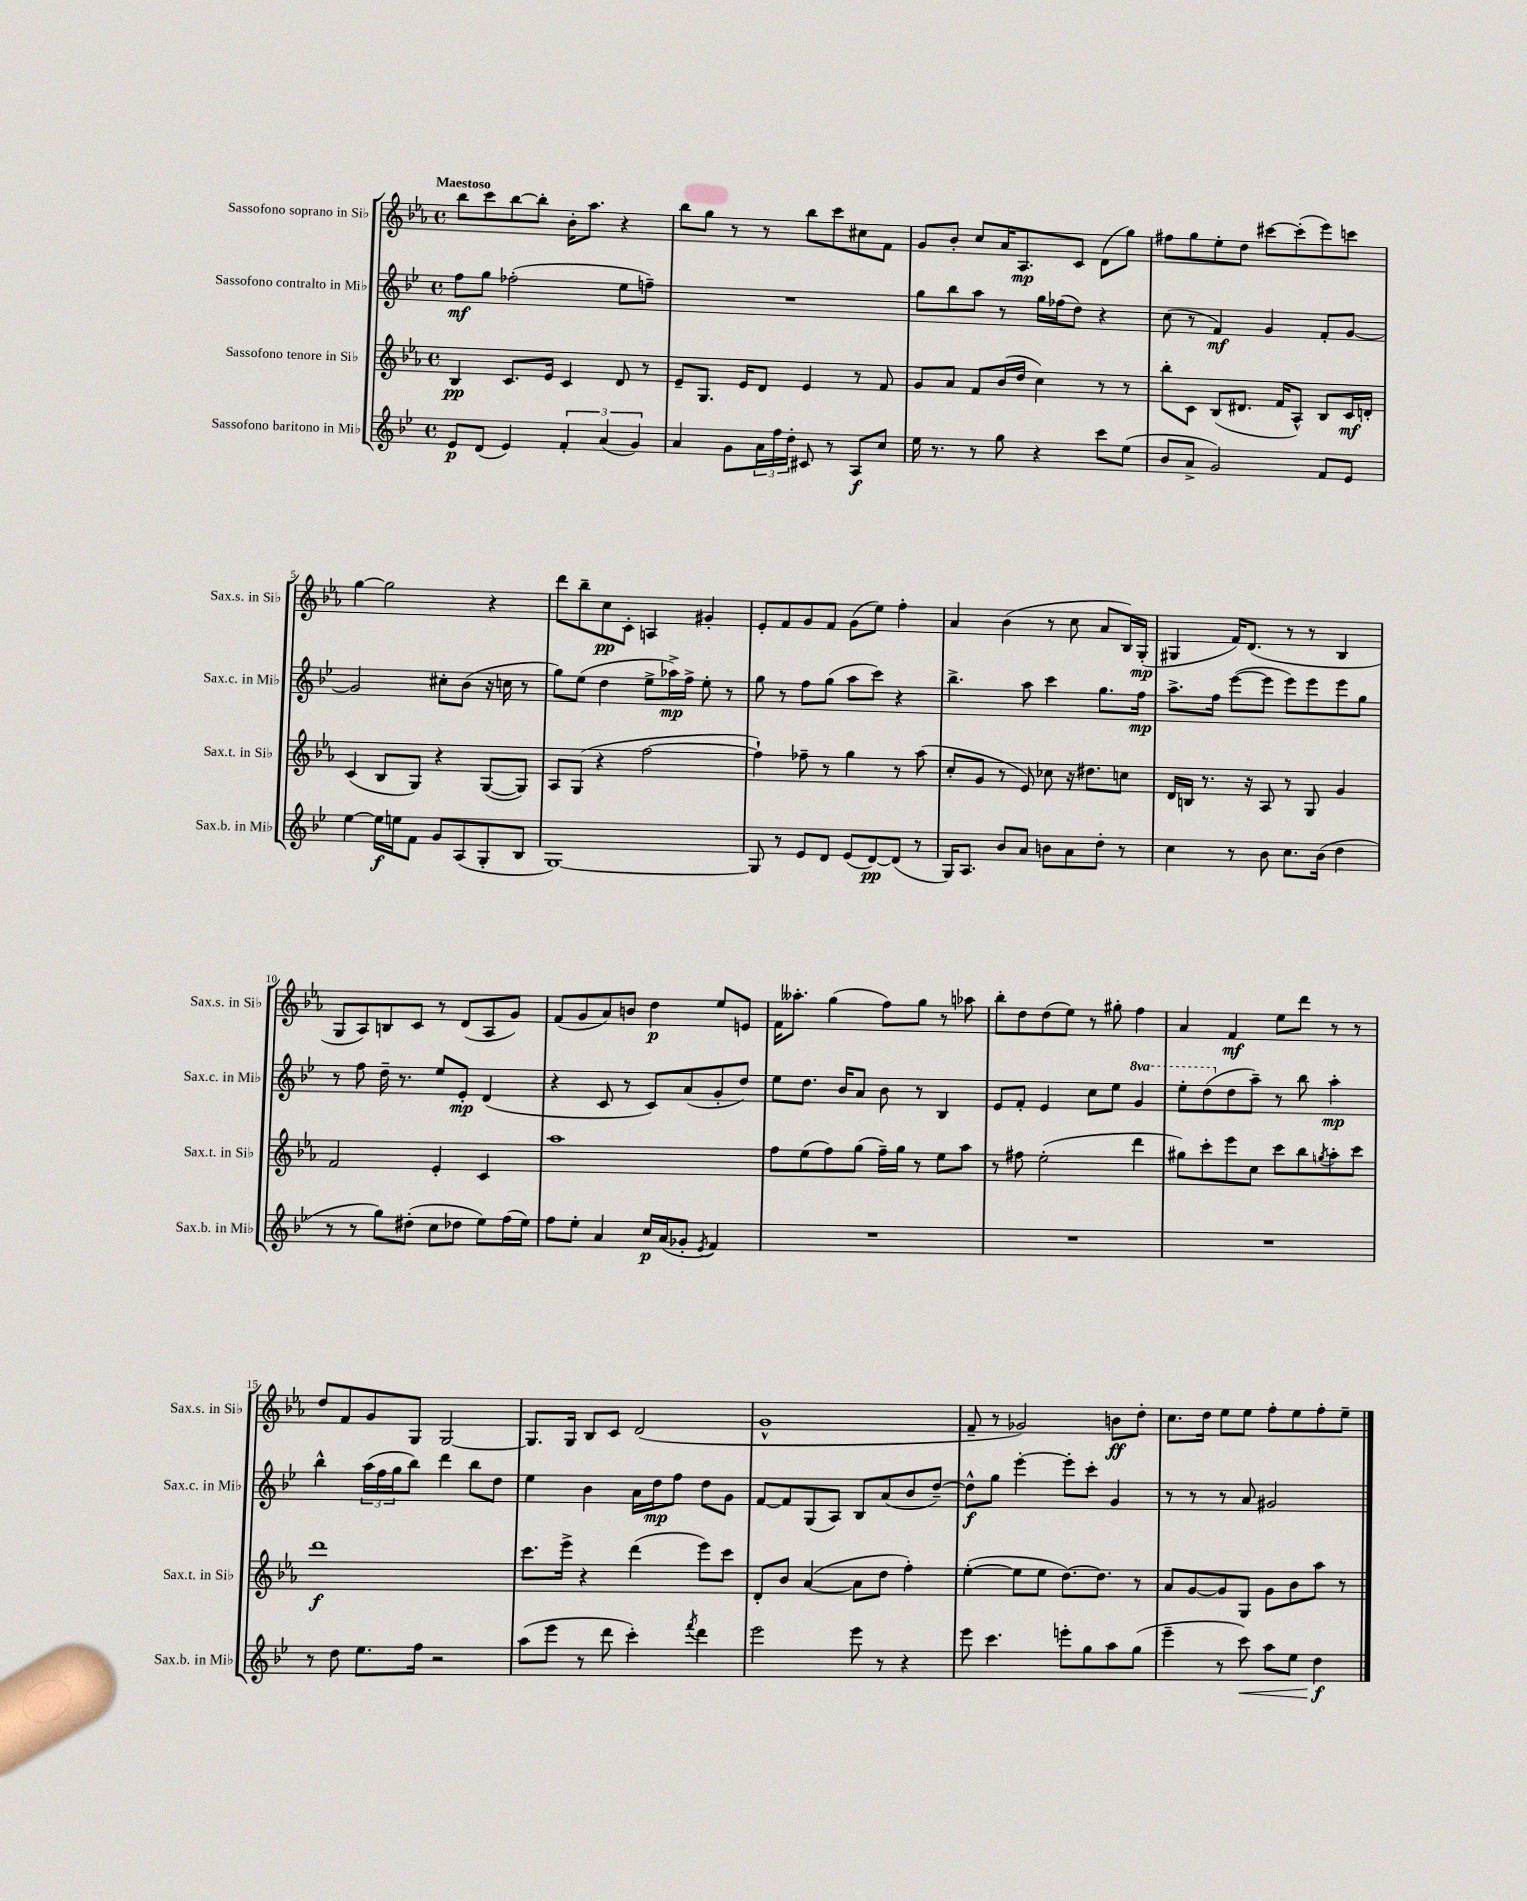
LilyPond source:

<<
\new StaffGroup <<
\new Staff = "s0" \with { instrumentName = "Sassofono soprano in Sib" shortInstrumentName = "Sax.s. in Sib" } {
    \clef treble \key ees \major \defaultTimeSignature \time 4/4 \tempo "Maestoso"
    bes''8 c'''8 bes''8~ bes''8-. bes'16-. aes''8. r4 |
    bes''8 g''8 r8 r8 bes''8 c'''8 cis''8 f'8 |
    g'8 bes'8-. c''8 aes'16 aes8.\mp c'8 d'8( g''8) |
    fis''8 g''8 ees''8-. d''8 cis'''8~ cis'''8-.( ees'''8) c'''8 |
    g''4~ g''2 r4 |
    d'''8 bes''8-- c''8\pp c'8-. a4 gis'4-. |
    ees'8-. f'8 g'8 f'8 g'8( ees''8) f''4-. |
    aes'4 bes'4( r8 c''8 aes'8 bes16) g16-.\mp( |
    gis4 f'16) d'8.( r8 r8 bes4 |
    g8 aes8) b8 c'8 r8 d'8( aes8 g'8) |
    f'8( g'8 aes'8) b'8 d''4\p ees''8 e'8 |
    f'16 aeses''8.-. g''4( f''8) g''8 r8 aes''8 |
    bes''8-. d''8 d''8( ees''8) r8 gis''8-. f''4 |
    aes'4 f'4\mf ees''8 d'''8 r8 r8 |
    d''8 f'8 g'8 g8 g2~ |
    g8. g16 bes8 c'8 d'2( |
    g'1-^ |
    f'8-- r8 ges'2) b'8\ff d''8-. |
    c''8. d''16 ees''8 ees''8 f''8-. ees''8 f''8-. ees''8-- \bar "|." |
}
\new Staff = "s1" \with { instrumentName = "Sassofono contralto in Mib" shortInstrumentName = "Sax.c. in Mib" } {
    \clef treble \key bes \major \defaultTimeSignature \time 4/4 \set Staff.ottavationMarkups = #ottavation-simple-ordinals
    f''8\mf g''8 fes''2-.( ees''8 f''8--) |
    R1 |
    g''8 bes''8 a''8 r8 g''16 fes''16( d''8) r4 |
    c''8( r8 f'4\mf) g'4 f'8-. g'8~ |
    g'2 cis''8-. bes'8( r16 c''16 r8 |
    g''8) ees''8( d''4 ees''8-> aes''16->\mp) f''16-> ees''8-. r8 |
    g''8 r8 f''8 g''8( a''8 c'''8) r4 |
    bes''4.-> a''8 c'''4 g''8. f''16\mp |
    a''8.-> f''16 ees'''8~( ees'''8 ees'''8) ees'''8 ees'''8 g''8 |
    r8 f''8 d''16-- r8. ees''8 ees'8-.\mp d'4( |
    r4 c'8 r8 c'8) a'8( g'8-. d''8) |
    ees''8 d''8. bes'16 a'8 bes'8 r8 bes4 |
    ees'8 f'8-. ees'4 c''8 ees''8 \ottava #1 g''4 |
    ees'''8-. d'''8( \ottava #0 d''8 a''8--) r8 bes''8 a''4-.\mp |
    bes''4-^ \tuplet 3/2 { a''16( f''16 g''16 } bes''8) d'''4 bes''8 d''8 |
    ees''4 bes'4 a'16 d''16\mp f''8 d''8 g'8 |
    f'8~ f'8 g8( a8) bes8 a'8( bes'8 d''8~--) |
    d''8-^\f g''8 ees'''4~-. ees'''8-. c'''8-. g'4 |
    r8 r8 r8 a'8 gis'2 \bar "|." |
}
\new Staff = "s2" \with { instrumentName = "Sassofono tenore in Sib" shortInstrumentName = "Sax.t. in Sib" } {
    \clef treble \key ees \major \defaultTimeSignature \time 4/4
    bes4\pp c'8. ees'16 c'4 d'8 r8 |
    ees'8-- g8. ees'16 d'8 ees'4 r8 f'8 |
    g'8 aes'8 f'8 bes'16( d''16 c''4) r8 r8 |
    bes''8-. c'8 bes8( dis'8. f'16 aes8-^) bes8 c'16\mf d'16-. |
    c'4( bes8 g8) r4 g8~( g8) |
    aes8 g8( r4 f''2~ |
    f''4-!) fes''8-- r8 g''4 r8 aes''8( |
    c''8-. g'8 r8 ees'8) ces''8 r16 dis''8. c''8 |
    d'16 b16 r8. r16 aes8 r8 g8 g'4 |
    f'2 ees'4-. c'4 |
    aes''1 |
    f''8 ees''8( f''8) g''8( f''16--) g''16 r8 ees''8 aes''8 |
    r8 fis''8 ees''2-.( d'''4 |
    gis''8) c'''8-. ees'''8 c''8 c'''8 bes''8 \acciaccatura { g''8 } aes''8-. c'''8 |
    d'''1\f |
    c'''8. ees'''16-> r4 d'''4( ees'''8) c'''8 |
    d'8-. bes'8 aes'4~( aes'8 d''8 f''4-.) |
    ees''4~-.( ees''8 ees''8 d''8.~) d''8. r8 |
    aes'8 g'8~ g'8 g8 g'8 bes'8 aes''8 r8 \bar "|." |
}
\new Staff = "s3" \with { instrumentName = "Sassofono baritono in Mib" shortInstrumentName = "Sax.b. in Mib" } {
    \clef treble \key bes \major \defaultTimeSignature \time 4/4
    ees'8\p d'8( ees'4) \tuplet 3/2 { f'4-. a'4( g'4) } |
    a'4 g'8 \tuplet 3/2 { a'16 f''16 d''16-. } cis'8 r8 a8\f c''8 |
    ees''16 r8. r8 g''8 r4 c'''8 ees''8( |
    bes'8 a'8-> g'2) f'8 ees'8 |
    ees''4~ ees''16\f e''16 f'8 g'8 a8( g8-. bes8 |
    g1~) |
    g8 r8 ees'8 d'8 ees'8( d'8~\pp) d'8( r8 |
    g16) a8. bes'8 a'8 b'8 a'8 d''8-. r8 |
    c''4 r8 bes'8 c''8. bes'16( d''4 |
    r8 r8 g''8) dis''8-.( c''8 des''8 ees''8) f''16( ees''16) |
    f''8 ees''8-. a'4 c''16\p a'16( ges'8-. \acciaccatura { ees'8 } f'4) |
    R1 |
    R1 |
    R1 |
    r8 d''8 ees''8. f''16 r2 |
    a''8( ees'''8 r8 d'''8 c'''4-.) \acciaccatura { f'''8 } d'''4 |
    ees'''2 ees'''8 r8 r4 |
    ees'''8 c'''4. e'''8-. g''8 a''8 g''8( |
    ees'''4-- r8 c'''8\<) a''8 ees''8 d''4\f\! \bar "|." |
}
>>
>>
